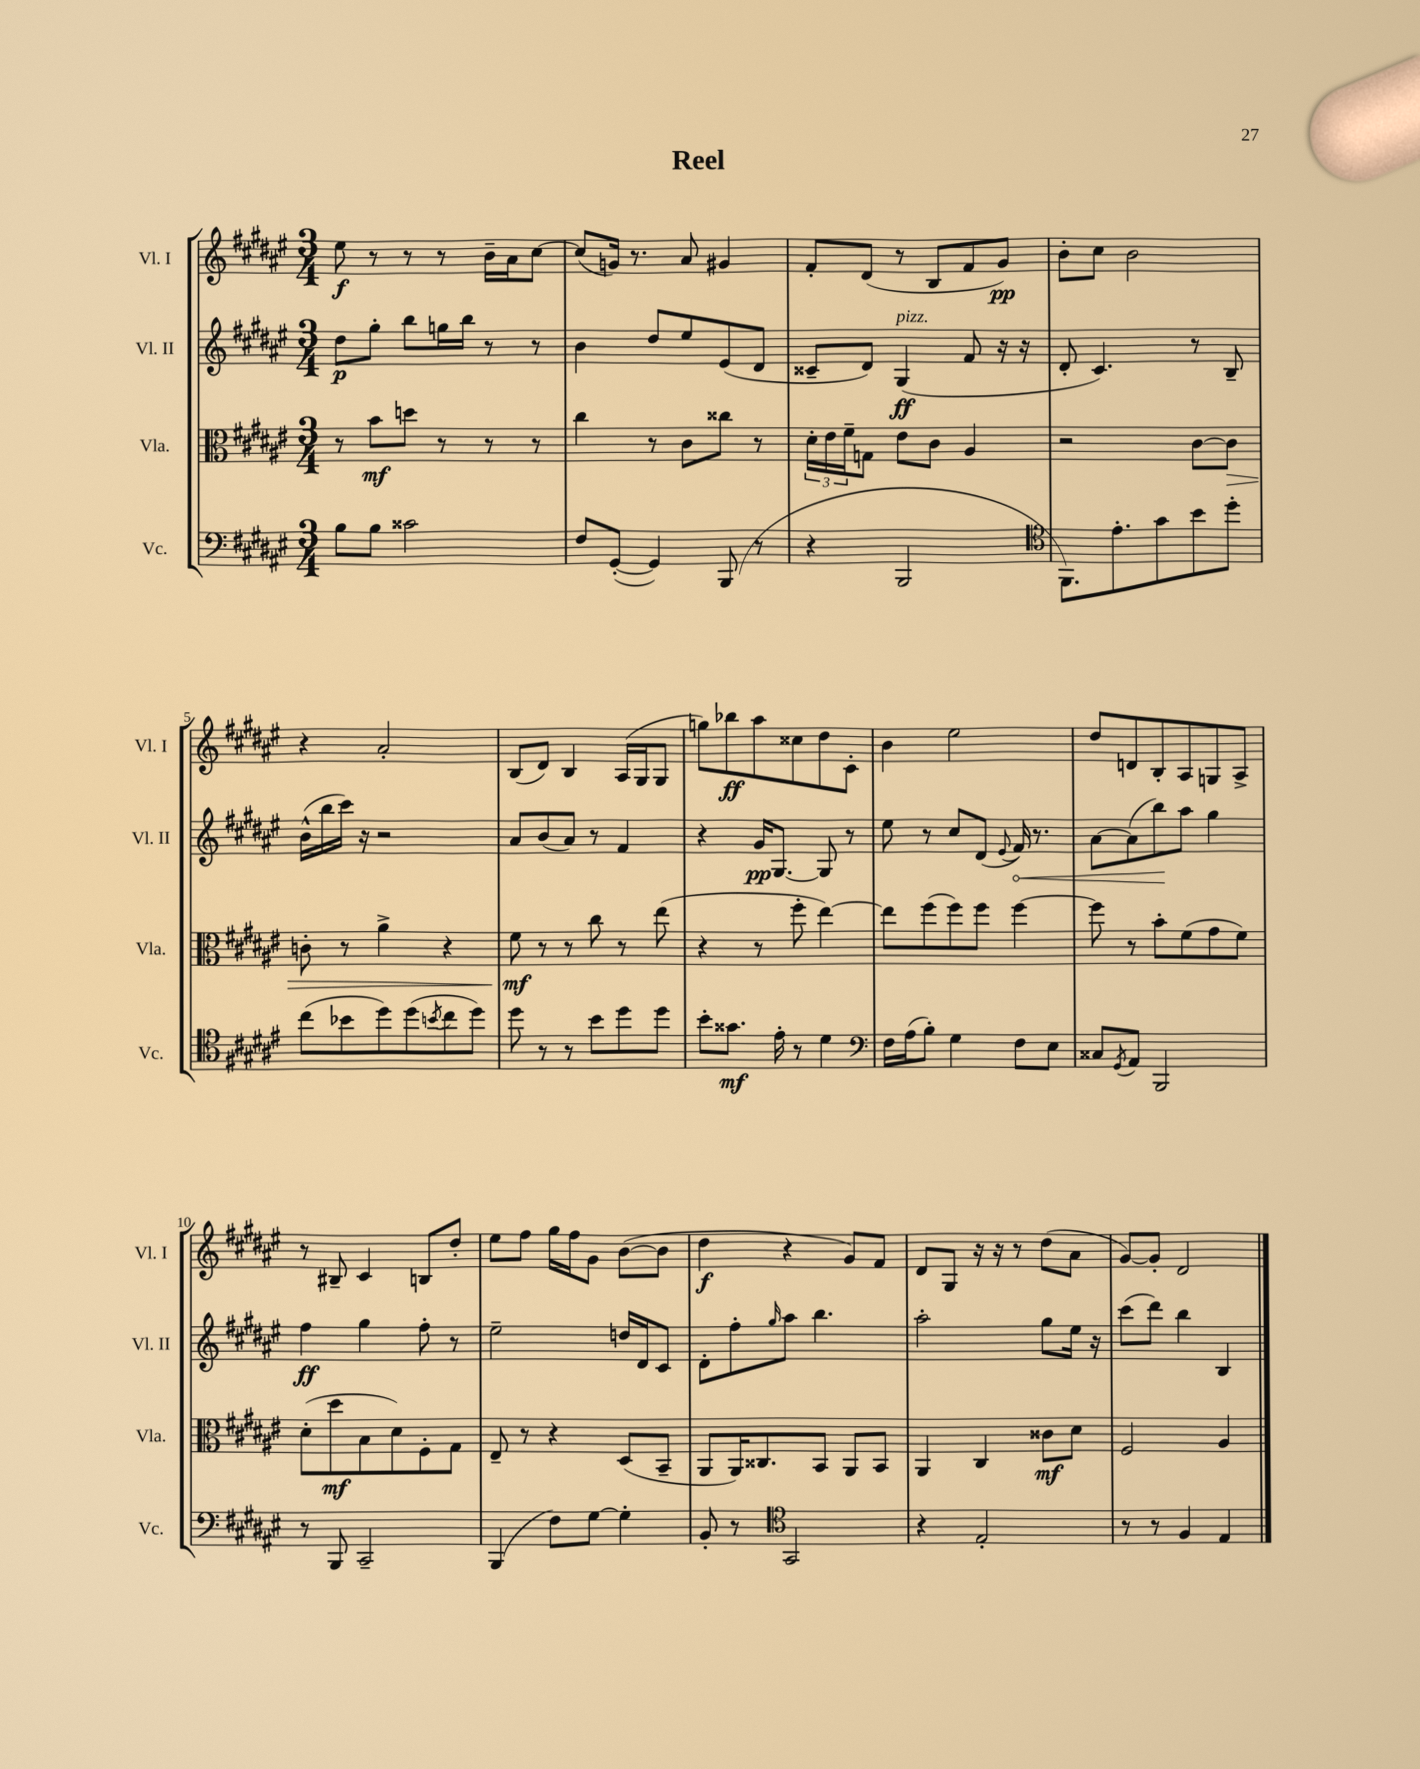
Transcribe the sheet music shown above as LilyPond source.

\header { title = "Reel" }
<<
\new StaffGroup <<
\new Staff = "s0" \with { instrumentName = "Vl. I" shortInstrumentName = "Vl. I" } {
    \clef treble \key fis \major \numericTimeSignature \time 3/4
    eis''8\f r8 r8 r8 b'16-- ais'16 cis''8~ |
    cis''8( g'16) r8. ais'8 gis'4 |
    fis'8-. dis'8( r8 b8 fis'8 gis'8\pp) |
    b'8-. cis''8 b'2 |
    r4 ais'2-. |
    b8( dis'8) b4 ais16( gis16 gis8 |
    g''8) bes''8\ff ais''8 cisis''8 dis''8 cis'8-. |
    b'4 eis''2 |
    dis''8 d'8 b8-. ais8 g8 ais8-> |
    r8 bis8-- cis'4 b8 dis''8-. |
    eis''8 fis''8 gis''16 fis''16 gis'8 b'8~( b'8 |
    dis''4\f r4 gis'8) fis'8 |
    dis'8 gis8 r16 r16 r8 dis''8( ais'8 |
    gis'8~) gis'8-. dis'2 \bar "|." |
}
\new Staff = "s1" \with { instrumentName = "Vl. II" shortInstrumentName = "Vl. II" } {
    \clef treble \key fis \major \numericTimeSignature \time 3/4
    dis''8\p gis''8-. b''8 g''16 b''16 r8 r8 |
    b'4 dis''8 eis''8 eis'8( dis'8 |
    cisis'8-- dis'8) gis4\ff^\markup { \italic "pizz." }( fis'8 r16 r16 |
    dis'8-. cis'4.) r8 b8-- |
    b'16-^( b''16 cis'''16) r16 r2 |
    ais'8 b'8( ais'8) r8 fis'4 |
    r4 gis'16\pp gis8.~ gis8 r8 |
    eis''8 r8 cis''8 dis'8( \appoggiatura { eis'8 } \once \override Hairpin.circled-tip = ##t fis'16\<) r8. |
    ais'8~ ais'8( b''8\!) ais''8 gis''4 |
    fis''4\ff gis''4 fis''8-. r8 |
    eis''2-- d''16 dis'16 cis'8 |
    dis'8-. fis''8-. \grace { gis''16 } ais''8 b''4. |
    ais''2-. gis''8 eis''16 r16 |
    cis'''8( dis'''8) b''4 b4 \bar "|." |
}
\new Staff = "s2" \with { instrumentName = "Vla." shortInstrumentName = "Vla." } {
    \clef alto \key fis \major \numericTimeSignature \time 3/4
    r8 b'8\mf d''8 r8 r8 r8 |
    cis''4 r8 cis'8 cisis''8 r8 |
    \tuplet 3/2 { dis'16-. eis'16 fis'16-- } g8 eis'8 cis'8 ais4 |
    r2 cis'8~ cis'8\> |
    c'8-. r8 ais'4-> r4 |
    fis'8\mf\! r8 r8 cis''8 r8 eis''8( |
    r4 r8 fis''8-. eis''4~) |
    eis''8 fis''8( fis''8) fis''8 fis''4~ |
    fis''8 r8 b'8-. fis'8( gis'8 fis'8) |
    dis'8-.( dis''8\mf b8 dis'8) fis8-. gis8 |
    eis8-- r8 r4 dis8( b,8-- |
    ais,8 ais,16) cisis8. b,8 ais,8 b,8 |
    ais,4 cis4 cisis'8\mf dis'8 |
    fis2 ais4 \bar "|." |
}
\new Staff = "s3" \with { instrumentName = "Vc." shortInstrumentName = "Vc." } {
    \clef bass \key fis \major \numericTimeSignature \time 3/4
    b8 b8 cisis'2 |
    fis8 gis,8~-.( gis,4) b,,8( r8 |
    r4 b,,2 |
    \clef tenor fis,8.) eis'8.-. gis'8 b'8 dis''8-. |
    cis''8( bes'8 dis''8) dis''8( \acciaccatura { b'8 } cis''8 dis''8) |
    dis''8 r8 r8 b'8 dis''8 dis''8 |
    b'8-. gisis'8.\mf eis'16-. r8 dis'4 |
    \clef bass fis16 ais16( b8-.) gis4 fis8 eis8 |
    cisis8 \acciaccatura { gis,8 } ais,8 b,,2 |
    r8 b,,8 cis,2-- |
    b,,4( fis8) gis8~ gis4-. |
    b,8-. r8 \clef tenor gis,2 |
    r4 eis2-. |
    r8 r8 fis4 eis4 \bar "|." |
}
>>
>>
